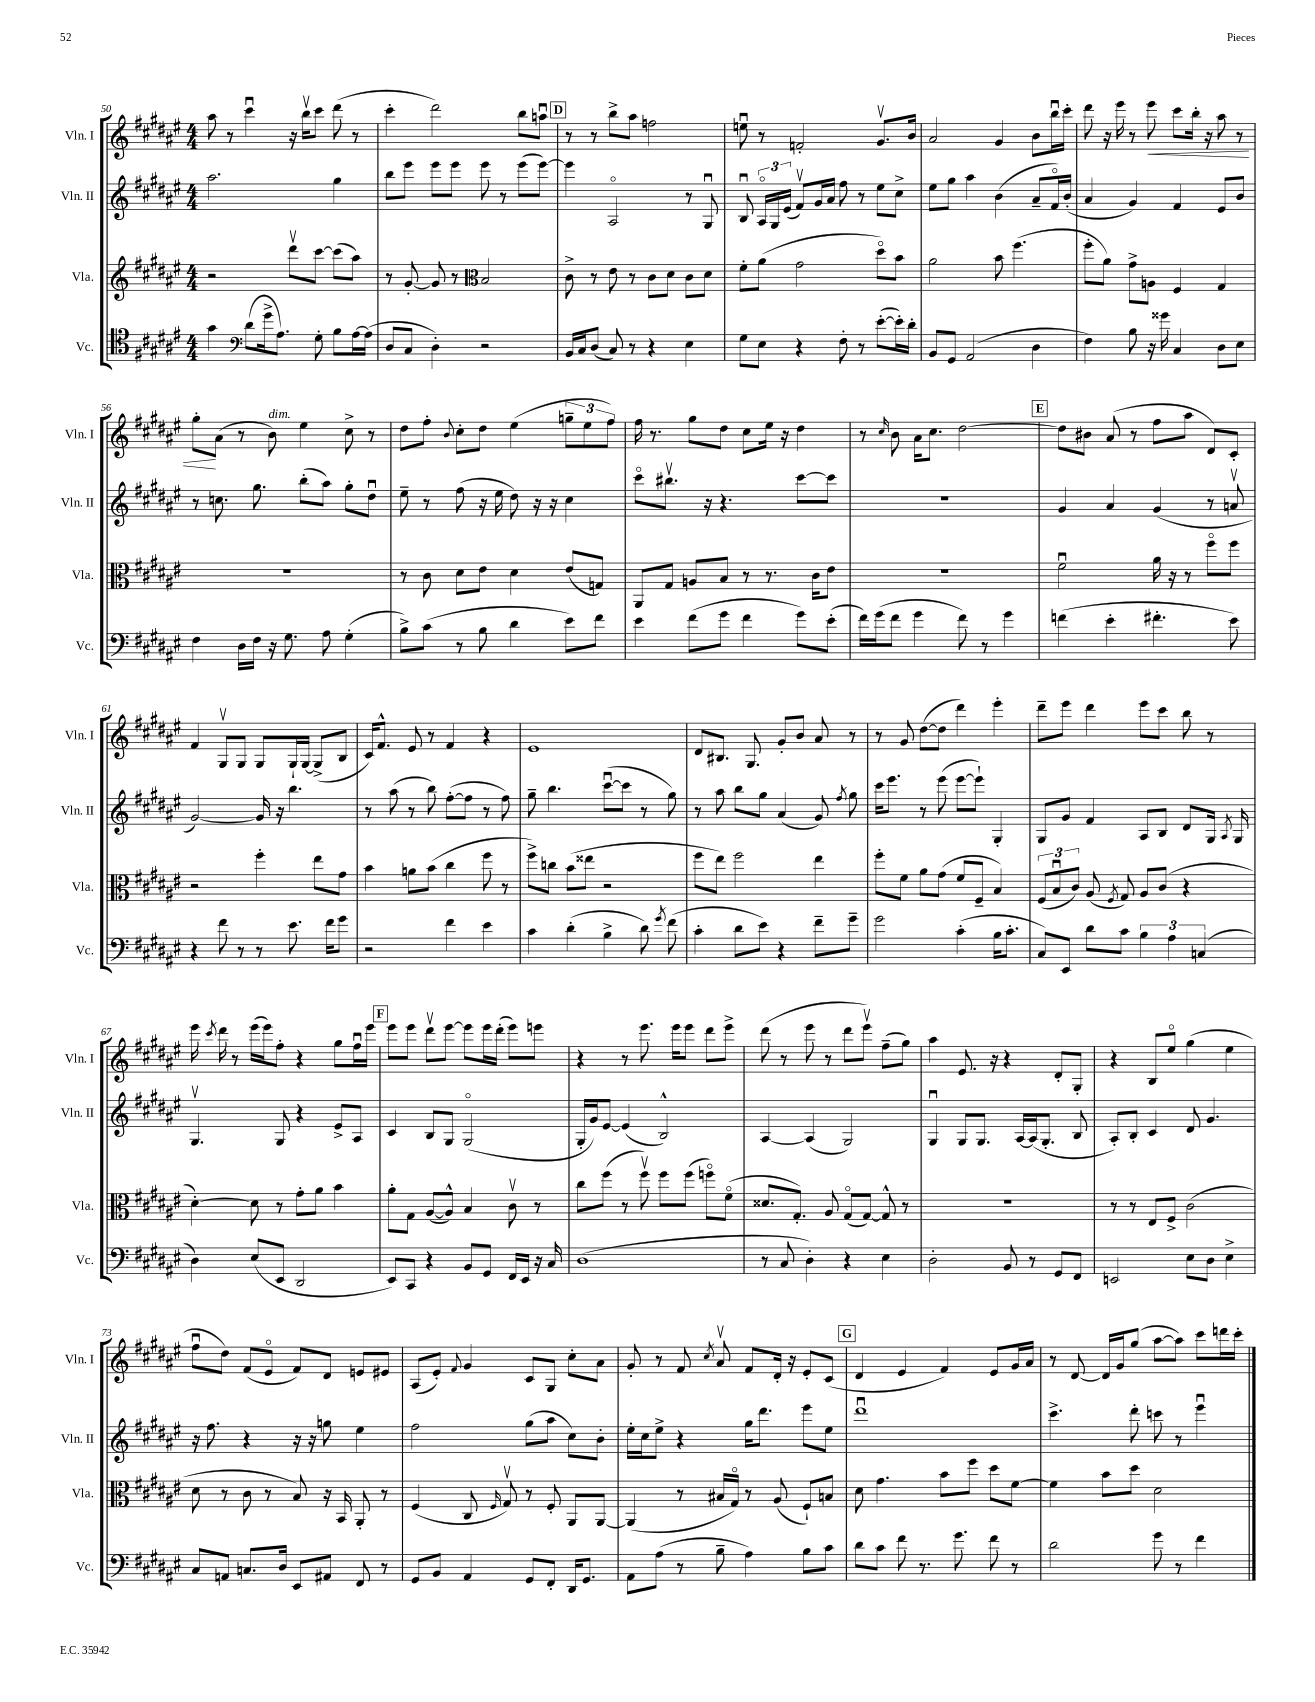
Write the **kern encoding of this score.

**kern	**kern	**kern	**kern
*staff4	*staff3	*staff2	*staff1
*clefC4	*clefG2	*clefG2	*clefG2
*k[f#c#g#d#a#e#]	*k[f#c#g#d#a#e#]	*k[f#c#g#d#a#e#]	*k[f#c#g#d#a#e#]
*M4/4	*M4/4	*M4/4	*M4/4
4g#	2r	2.aa#	8aa#
.	.	.	8r
*clefF4	*	*	*
(8d#	.	.	4ccc#u
16g#^	.	.	.
8.A#)	.	.	.
.	8ddd#v	.	16r
.	.	.	16bbv
8G#'	[8ccc#	.	8ccc#
8B	(8ccc#]	4gg#	(8ddd#
[16A#	8aa#)	.	8r
(16A#]	.	.	.
=	=	=	=
8D#	8r	8bb	4ccc#'
8C#	[8g#'	8eee#	.
4D#')	8g#]	8eee#	2ddd#)
.	8r	8eee#	.
*	*clefC3	*	*
2r	2B	8eee#	.
.	.	8r	.
.	.	(8eee#	8bb
.	.	[8eee#)	8aau
=	=	=	=
16BB	8c#^	4eee#]	8r
16C#	.	.	.
(8D#	8r	.	8r
8C#)	8e#	2A#o	8bb^
8r	8r	.	8aa#
4r	8c#	.	2ff
.	8d#	.	.
4E#	8c#	8r	.
.	8d#	8G#u	.
=	=	=	=
8G#	8f#'	8Bu	8eeu
8E#	(8a#	24A#o	8r
.	.	24G#	.
.	.	(24e#	.
4r	2g#	8f#v)	2f'
.	.	16g#	.
.	.	16a#	.
8F#'	.	8ff#	.
8r	.	8r	.
([8e#'	8dd#o)	8ee#	8.g#v
16e#'])	8b	8cc#^	.
16d#'	.	.	16b
=	=	=	=
8BB	2a#	8ee#	2a#
8GG#	.	8gg#	.
(2AA#	.	4aa#	.
.	8b	(4b	4g#
.	(4.ff#	.	.
4D#	.	8a#~	8b
.	.	16f#o)	16bbu
.	.	(16b'	16ccc#'
=	=	=	=
4F#)	8ff#'	4a#	8ddd#
.	8a#)	.	16r
.	.	.	16eee#
8B	8g#^	4g#)	8r
16r	8A	.	8eee#
16g##	.	.	.
4C#	4F#	4f#	8ccc#
.	.	.	16bb'
.	.	.	16r
8D#	4G#	8e#	8aa#
8E#	.	8b	8r
=	=	=	=
4F#	1r	8r	8gg#'
.	.	8.cc	(8a#
16D#	.	.	8r
16F#	.	8.gg#	.
16r	.	.	8b)
8.G#	.	.	.
.	.	(8bb'	4ee#
8A#	.	8aa#)	.
(4G#'	.	8gg#'	8cc#^
.	.	8dd#u	8r
=	=	=	=
8B^)	8r	8ee#~	8dd#
(8c#	8c#	8r	8ff#'
.	.	.	8qqb
8r	8d#	(8ff#	8cc#'
8B	8e#	16r	8dd#
.	.	16ee#	.
4d#	4d#	8dd#)	(4ee#
.	.	16r	.
.	.	16r	.
8e#)	(8e#	4cc#	12gg~
.	.	.	12ee#
8f#	8G)	.	.
.	.	.	12ff#)
=	=	=	=
4e#	8AA#	8ccc#o	16ff#
.	.	.	8.r
.	8G#	8.bb#v	.
(8f#	8A	.	8gg#
.	.	16r	.
8g#	8B	4.r	8dd#
4f#	8r	.	8cc#
.	8.r	.	16ee#
.	.	.	16r
8g#)	.	[8ccc#	4dd#
.	16c#	.	.
(8e#'	8e#	8ccc#]	.
=	=	=	=
16f#)	1r	1r	8r
(16g#	.	.	.
.	.	.	16qqcc#
8f#	.	.	8b
4g#	.	.	16a#
.	.	.	8.cc#
8f#)	.	.	[2dd#
8r	.	.	.
4g#	.	.	.
=	=	=	=
(4f	2f#u	4g#	8dd#]
.	.	.	8b#
4e#'	.	4a#	(8a#
.	.	.	8r
4.f#'	16a#	(4g#	8ff#
.	16r	.	.
.	8r	.	8aa#
.	8ff#o	8r	8d#)
8e#)	8ff#	8av	8c#'
=	=	=	=
4r	2r	[2g#)	4f#
8f#	.	.	8G#v
8r	.	.	8G#
8r	4ff#'	16g#]	8G#
.	.	16r	.
8.e#	.	4.bb	16G#`
.	.	.	[16G#
.	8ee#	.	(8G#^]
16f#	.	.	.
8g#	8g#	.	8B
=	=	=	=
2r	4b	8r	16c#)
.	.	.	8.f#^^
.	.	(8aa#	.
.	8a	8r	8e#
.	(8b	8bb)	8r
4f#	4cc#	([8ff#'	4f#
.	.	8ff#]	.
4e#	8ff#	8r	4r
.	8r	8ff#)	.
=	=	=	=
4c#	8ff#^)	8gg#~	1e#
.	8cc	4.bb	.
(4d#'	(8b	.	.
.	8ee##	.	.
4B^	2r	([8ccc#u	.
.	.	8ccc#]	.
8d#)	.	8r	.
8qg#	.	.	.
(8f#	.	8gg#)	.
=	=	=	=
4c#'	8ff#	8r	8d#
.	8ee#)	8aa#	8.B#
8d#	2ff#	8bb	.
.	.	.	8.G#
8e#)	.	8gg#	.
4r	.	(4a#	8g#'
.	.	.	8b
8f#~	4ee#	8g#)	8a#
.	.	8qff#	.
8g#~	.	8gg#	8r
=	=	=	=
2g#	8ff#'	16ccc#	8r
.	.	8.eee#	.
.	8f#	.	8g#
.	8a#	8r	([8dd#
.	(8g#	(8eee#	8dd#]
(4c#'	8f#	[8eee#	4ddd#)
.	8F#~	8eee#`])	.
16B	4B)	4G#'	4eee#'
8.c#'	.	.	.
=	=	=	=
8C#)	(12F#	8G#	8ddd#~
.	12Bu	.	.
8EE#	.	8g#	8eee#
.	12c#)	.	.
8d#	(8A#	4f#	4ddd#
.	8qF#	.	.
8c#	8G#)	.	.
6B	8A#	8A#	8eee#
.	(8c#	8B	8ccc#
6A#	.	.	.
.	4r	8d#	8bb
(6C	.	.	.
.	.	16G#	8r
.	.	8qA#	.
.	.	16G#	.
=	=	=	=
4D#)	[4d#')	4.G#v	16eee#
.	.	.	8qccc#
.	.	.	16ddd#
.	.	.	8r
(8E#	8d#]	.	(16eee#
.	.	.	16eee#)
8EE#	8r	8G#	8ff#'
2DD#	8g#'	4r	4r
.	8a#	.	.
.	4b	8e#^	8gg#
.	.	8A#	16ff#u
.	.	.	16eee#
=	=	=	=
8EE#)	8a#'	4c#	8eee#
8CC#	8G#	.	8eee#
4r	([8A#	8B	8ddd#v
.	8A#^^])	8G#	[8eee#
8BB	4B	(2G#o	8eee#]
8GG#	.	.	16eee#
.	.	.	(16ddd#'
16FF#	8c#v	.	8eee#)
16EE#	.	.	.
16r	8r	.	8eee
16C#	.	.	.
=	=	=	=
(1D#	8cc#	16G#'	4r
.	.	16g#)	.
.	(8ff#	[8e#	.
.	8r	(4e#]	8r
.	8ff#v)	.	8.eee#
.	8ff#	2B^^)	.
.	.	.	16eee#
.	(8ff#	.	8eee#
.	8ffo)	.	8ddd#
.	(8f#o	.	8eee#^
=	=	=	=
8r	8.d##	[4A#	(8ddd#
8C#	.	.	8r
.	8.G#')	.	.
4D#')	.	(4A#]	8eee#
.	8A#	.	8r
4r	(8G#o	2G#)	8ddd#
.	[8G#)	.	8eee#v)
4E#	8G#^^]	.	(8ff#~
.	8r	.	8gg#)
=	=	=	=
2D#'	1r	4G#u	4aa#
.	.	8G#	8.e#
.	.	8.G#	.
.	.	.	16r
8BB	.	.	4r
.	.	[16A#	.
8r	.	(16A#]	.
.	.	8.G#'	.
8GG#	.	.	8d#'
8FF#	.	8B	8G#'
=	=	=	=
2EE	8r	8A#')	4r
.	8r	8B'	.
.	8E#	4c#	8B
.	8F#^	.	8ee#o
8E#	(2c#	8d#	(4gg#
8D#	.	4.g#	.
4E#^	.	.	4ee#
=	=	=	=
8C#	8d#	16r	8ff#u
.	.	8.ff#	.
8AA	8r	.	8dd#)
8.C	8c#	4r	(8f#
.	8r	.	8e#o
16D#	.	.	.
8EE#	8B)	16r	8f#)
.	.	16r	.
8AA#	16r	8gg	8d#
.	16BB	.	.
8FF#	8AA#'	4ee#	8e
8r	8r	.	8e#
=	=	=	=
8GG#	(4F#	2ff#	(8A#
8BB	.	.	8e#')
.	.	.	8qqf#
4AA#	8C#	.	4g#
.	16qqF#	.	.
.	8G#v)	.	.
8GG#	8r	(8gg#	8c#
8FF#'	8F#'	8aa#	8G#
16DD#	8AA#	8cc#)	8cc#'
8.GG#	.	.	.
.	[8AA#	8b'	8a#
=	=	=	=
8AA#	(4AA#]	16ee#'	8g#'
.	.	16cc#	.
(8A#	.	8ee#^	8r
8r	8r	4r	8f#
.	.	.	8qcc#
8B~	16B#	.	8a#v
.	16G#o)	.	.
4A#)	8r	16gg#	8f#
.	.	8.ddd#	.
.	(8A#	.	16d#'
.	.	.	16r
8B	8F#`)	8eee#	8e#'
8c#	8B	8ee#	(8c#
=	=	=	=
8d#	8d#	1ddd#u	4d#
8c#	4.g#	.	.
8f#	.	.	4e#
8.r	.	.	.
.	8b	.	4f#)
8.g#	.	.	.
.	8ff#	.	.
8f#	8dd#	.	8e#
8r	[8f#	.	16g#
.	.	.	16a#
=	=	=	=
2d#	4f#]	4.ccc#^	8r
.	.	.	[8d#
.	8b	.	16d#]
.	.	.	16g#
.	8dd#	8ddd#'	(8gg#
8g#	2d#	8ccc	[8aa#
8r	.	8r	8aa#])
4f#	.	4eee#u	8ccc#
.	.	.	16ddd
.	.	.	16ccc#'
==	==	==	==
*-	*-	*-	*-
